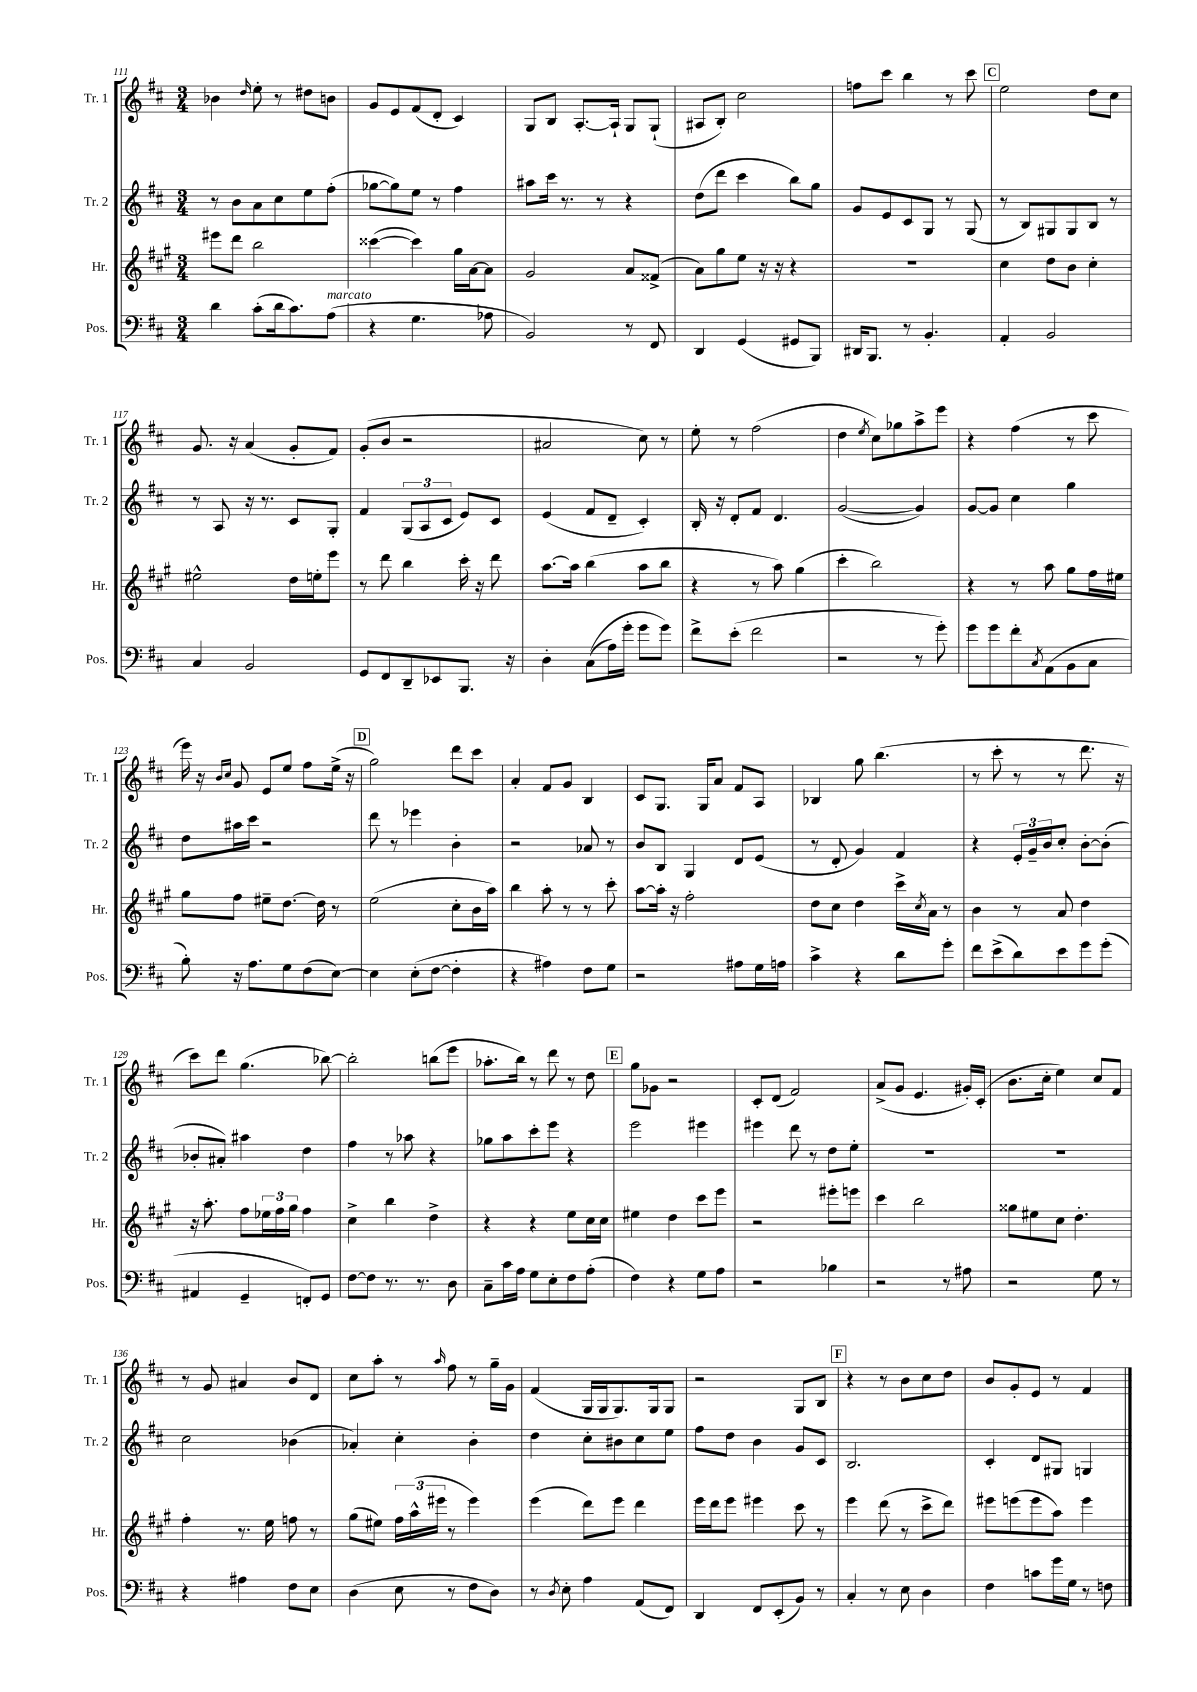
<<
\new StaffGroup <<
\new Staff = "s0" \with { instrumentName = "Tr. 1" shortInstrumentName = "Tr. 1" } {
    \clef treble \key d \major \numericTimeSignature \time 3/4
    bes'4 \grace { d''16 } e''8-. r8 dis''8 b'8 |
    g'8 e'8 fis'8( d'8-. cis'4) |
    g8 b8 a8.~-. a16-! g8 g8-!( |
    ais8 b8-.) cis''2 |
    f''8 cis'''8 b''4 r8 cis'''8 |
    \mark \markup { \box "C" } e''2 d''8 cis''8 |
    g'8. r16 a'4( g'8-. fis'8) |
    g'8-.( b'8 r2 |
    ais'2 cis''8) r8 |
    e''8-. r8 fis''2( |
    d''4 \acciaccatura { e''8 } cis''8) ges''8 a''8-> e'''8 |
    r4 fis''4( r8 cis'''8 |
    e'''16) r16 \grace { b'16 cis''16 } g'8 e'8 e''8 fis''8 e''16->( r16 |
    \mark \markup { \box "D" } g''2) d'''8 cis'''8 |
    a'4-. fis'8 g'8 b4 |
    cis'8 g8. g16 a'8 fis'8 a8 |
    bes4 g''8 b''4.( |
    r8 cis'''8-. r8 r8 d'''8. r16 |
    cis'''8) d'''8 g''4.( bes''8~) |
    bes''2-. b''8( e'''8 |
    aes''8.-. b''16) r8 d'''8 r8 d''8 |
    \mark \markup { \box "E" } g''8 ges'8 r2 |
    cis'8-. d'8( fis'2) |
    a'8->( g'8 e'4. gis'16-.) cis'16-.( |
    b'8. cis''16-. e''4) cis''8 fis'8 |
    r8 g'8 ais'4 b'8 d'8 |
    cis''8 a''8-. r8 \grace { a''16 } fis''8 r8 g''16-- g'16 |
    fis'4( g16 g16 g8.) g16 g8 |
    r2 g8 b8 |
    \mark \markup { \box "F" } r4 r8 b'8 cis''8 d''8 |
    b'8 g'8-. e'8 r8 fis'4 \bar "|." |
}
\new Staff = "s1" \with { instrumentName = "Tr. 2" shortInstrumentName = "Tr. 2" } {
    \clef treble \key d \major \numericTimeSignature \time 3/4
    r8 b'8 a'8 cis''8 e''8 fis''8-.( |
    ges''8~ ges''8) e''8 r8 fis''4 |
    ais''8 cis'''16 r8. r8 r4 |
    d''8( d'''8 cis'''4 b''8) g''8 |
    g'8 e'8 cis'8 g8 r8 g8( |
    \mark \markup { \box "C" } r8 b8) gis8 gis8 b8 r8 |
    r8 a8 r16 r8. cis'8 g8-. |
    fis'4 \tuplet 3/2 { g8( a8 cis'8 } e'8) cis'8 |
    e'4( fis'8 d'8-- cis'4-.) |
    b16-. r16 d'8-. fis'8 d'4. |
    g'2~( g'4) |
    g'8~ g'8 cis''4 g''4 |
    d''8 ais''16 cis'''16 r2 |
    \mark \markup { \box "D" } d'''8 r8 ees'''4 b'4-. |
    r2 aes'8 r8 |
    b'8 b8 g4 d'8 e'8( |
    r8 d'8-. g'4) fis'4 |
    r4 \tuplet 3/2 { e'16-. g'16-- b'16 } cis''8-. b'8~-. b'8-.( |
    bes'8-. ais'8-.) ais''4 d''4 |
    fis''4 r8 aes''8 r4 |
    ges''8 a''8 cis'''8-. e'''8 r4 |
    \mark \markup { \box "E" } e'''2 eis'''4 |
    eis'''4 d'''8 r8 d''8 e''8-. |
    R2. |
    R2. |
    cis''2 bes'4( |
    aes'4-.) cis''4-. b'4-. |
    d''4 cis''8-. bis'8 cis''8 e''8 |
    fis''8 d''8 b'4 g'8 cis'8 |
    \mark \markup { \box "F" } b2. |
    cis'4-. d'8 gis8 g4 \bar "|." |
}
\new Staff = "s2" \with { instrumentName = "Hr." shortInstrumentName = "Hr." } {
    \clef treble \key a \major \numericTimeSignature \time 3/4
    eis'''8 d'''8 b''2 |
    cisis'''4~( cisis'''4) gis''16 a'16~ a'8 |
    gis'2 a'8 fisis'8->( |
    a'8) gis''8 e''8 r16 r16 r4 |
    R2. |
    \mark \markup { \box "C" } cis''4 d''8 b'8 cis''4-. |
    eis''2-^ d''16 e''16-. e'''8 |
    r8 d'''8 b''4 cis'''16-. r16 d'''8 |
    a''8.~ a''16 b''4( a''8 b''8 |
    r4 r8 a''8) gis''4( |
    cis'''4-. b''2) |
    r4 r8 a''8 gis''8 fis''16 eis''16 |
    gis''8 fis''8 eis''8-- d''8.~ d''16 r8 |
    \mark \markup { \box "D" } e''2( cis''8-. b'16 a''16) |
    b''4 a''8-. r8 r8 cis'''8-. |
    a''8~ a''16-. r16 fis''2-. |
    d''8 cis''8 d''4 cis'''16-> \acciaccatura { cis''8 } a'16 r8 |
    b'4 r8 a'8 d''4 |
    r16 a''8.-. fis''8 \tuplet 3/2 { ees''16 fis''16 gis''16 } fis''4 |
    cis''4-> b''4 d''4-> |
    r4 r4 e''8 cis''16 cis''16 |
    \mark \markup { \box "E" } eis''4 d''4 cis'''8 e'''8 |
    r2 eis'''8-. e'''8 |
    cis'''4 b''2 |
    gisis''8 eis''8 cis''8 d''4.-. |
    fis''4-. r8. e''16 f''8 r8 |
    gis''8( eis''8) \tuplet 3/2 { fis''16 a''16-^( eis'''16 } r8 eis'''4) |
    e'''4( d'''8) e'''8 d'''4 |
    e'''16 d'''16 e'''8 eis'''4 cis'''8 r8 |
    \mark \markup { \box "F" } e'''4 d'''8( r8 cis'''8-> d'''8) |
    eis'''8 e'''8( e'''8 a''8) e'''4 \bar "|." |
}
\new Staff = "s3" \with { instrumentName = "Pos." shortInstrumentName = "Pos." } {
    \clef bass \key d \major \numericTimeSignature \time 3/4
    d'4 cis'8-.( d'16 cis'8.) a8^\markup { \italic "marcato" }( |
    r4 g4. aes8 |
    b,2) r8 fis,8 |
    d,4 g,4( gis,8 b,,8) |
    dis,16 b,,8. r8 b,4.-. |
    \mark \markup { \box "C" } a,4-. b,2 |
    cis4 b,2 |
    g,8 fis,8 d,8-- ees,8 b,,8. r16 |
    d4-. cis8(\( a16) g'16-. g'8 g'8\) |
    fis'8-> e'8-.( fis'2 |
    r2 r8 g'8-.) |
    g'8 g'8 fis'8-. \acciaccatura { cis8 } a,8( b,8 cis8 |
    b8-.) r16 a8. g8 fis8( e8~) |
    \mark \markup { \box "D" } e4 e8-.( fis8~ fis4-. |
    r4 ais4) fis8 g8 |
    r2 ais8 g16 a16 |
    cis'4-> r4 d'8 g'8-. |
    fis'8 e'8->( d'8) e'8 g'8 g'8-.( |
    ais,4 g,4-- f,8-.) g,8 |
    fis8~ fis8 r8. r8. d8 |
    cis8-- cis'16 a16 g8 e8-. fis8 a8-.( |
    \mark \markup { \box "E" } fis4) r4 g8 a8 |
    r2 bes4 |
    r2 r8 ais8 |
    r2 g8 r8 |
    r4 ais4 fis8 e8 |
    d4( e8 r8 fis8 d8) |
    r8 \acciaccatura { d8 } e8-. a4 a,8( fis,8) |
    d,4 fis,8 e,8-.( b,8) r8 |
    \mark \markup { \box "F" } cis4-. r8 e8 d4 |
    fis4 c'8 g'16 g16 r8 f8 \bar "|." |
}
>>
>>
\layout { \context { \Score currentBarNumber = #111 } }
